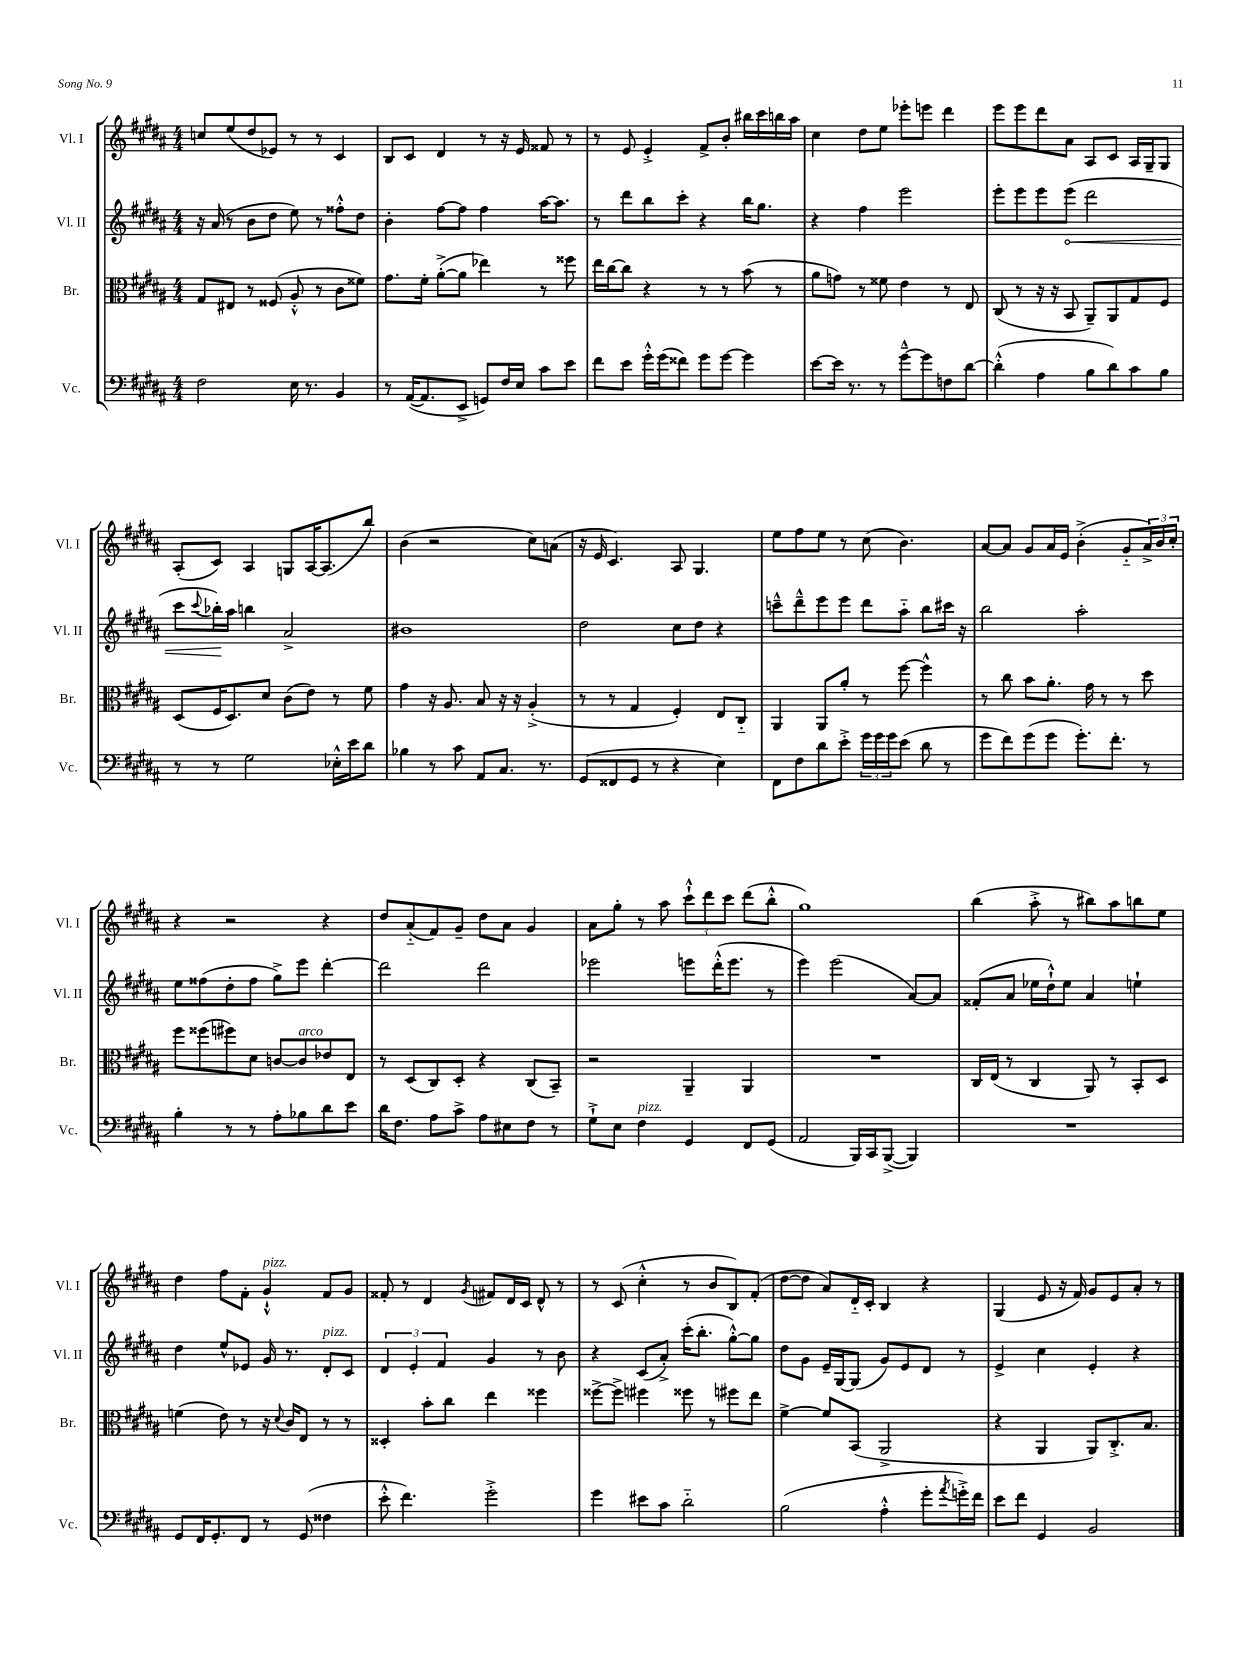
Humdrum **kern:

**kern	**kern	**kern	**kern
*staff4	*staff3	*staff2	*staff1
*clefF4	*clefC3	*clefG2	*clefG2
*k[f#c#g#d#a#]	*k[f#c#g#d#a#]	*k[f#c#g#d#a#]	*k[f#c#g#d#a#]
*M4/4	*M4/4	*M4/4	*M4/4
2F#	8G#	16r	8cc
.	.	(16a#	.
.	8E#	8r	(8ee
.	8r	8b	8dd#
.	(8F##	8dd#	8e-)
16E	8A#'^^	8ee)	8r
8.r	.	.	.
.	8r	8r	8r
4BB	8c#	8ff##'^^	4c#
.	8f##)	8dd#	.
=	=	=	=
8r	8.g#	4b'	8B
([16AA#	.	.	8c#
8.AA#]	16f#'	.	.
.	([8a#'^	[8ff#	4d#
8EE^	8a#]	8ff#]	.
8GG)	4ee-)	4ff#	8r
16F#	.	.	16r
16E	.	.	16e
8c#	8r	[16aa#	8f##
.	.	8.aa#]	.
8e	8ff##	.	8r
=	=	=	=
8f#	16ee	8r	8r
.	[16cc#	.	.
8e	8cc#]	8ddd#	8e
16g#'^^	4r	8bb	4e'^
(16g#	.	.	.
8f##)	.	8ccc#'	.
8g#	8r	4r	8f#^
[8g#	8r	.	8b'
4g#]	(8b	16bb	16bb#
.	.	8.gg#	16ccc#
.	8r	.	16bb
.	.	.	16aa#
=	=	=	=
[8e	8a#	4r	4cc#
16e]	8g)	.	.
8.r	.	.	.
.	8r	4ff#	8dd#
8r	8f##	.	8ee
[8g#~^^	4e	2eee	8eee-'
8g#]	.	.	8eee
8F	8r	.	4ddd#
[8d#	8E	.	.
=	=	=	=
(4d#'^^]	(8C#	8eee'	8eee
.	8r	8eee	8eee
4A#	16r	8eee	8ddd#
.	16r	.	.
.	8BB	(8eee	8a#
8B	8AA#~)	2ddd#	8A#
8d#)	8AA#	.	8c#
8c#	8G#	.	16A#
.	.	.	16G#~
8B	8F#	.	8G#
=	=	=	=
8r	(8D#	8ccc#	(8A#'
.	.	8qqccc#	.
8r	16F#	16bb-')	8c#)
.	8.D#)	16aa#	.
2G#	.	4bb	4A#
.	8d#	.	.
.	(8c#	2a#^	8G
.	8e)	.	[16A#
.	.	.	(8.A#]
16E-'^^	8r	.	.
16e	.	.	.
8d#	8f#	.	8bb)
=	=	=	=
4B-	4g#	1b#	(4b
8r	16r	.	2r
.	8.A#	.	.
8c#	.	.	.
8AA#	8B	.	.
8.C#	16r	.	.
.	16r	.	.
.	(4A#'^	.	8cc#)
8.r	.	.	.
.	.	.	(8a
=	=	=	=
(8GG#	8r	2dd#	16r
.	.	.	16e
8FF##	8r	.	4.c#)
8GG#	4G#	.	.
8r	.	.	.
4r	4F#')	8cc#	8A#
.	.	8dd#	4.G#
4E)	8E	4r	.
.	8C#'~	.	.
=	=	=	=
8FF#	4AA#	8ccc~^^	8ee
8F#	.	8ddd#~^^	8ff#
8d#	8AA#	8eee	8ee
8e'^	8a#'	8eee	8r
24g#	8r	8ddd#	(8cc#
24g#	.	.	.
24g#	.	.	.
(8e	[8ff#	8aa#'~	4.b)
8d#	4ff#^^]	8bb	.
8r	.	16ccc#	.
.	.	16r	.
=	=	=	=
8g#	8r	2bb	[8a#
8f#)	8cc#	.	8a#]
(8g#	8b	.	8g#
8g#	8.a#'	.	16a#
.	.	.	16e
8.g#')	.	2aa#'	(4b'^
.	16g#	.	.
.	8r	.	.
8.f#'	.	.	.
.	8r	.	8g#'~
8r	8dd#	.	24a#^)
.	.	.	24b
.	.	.	24cc#'
=	=	=	=
4B'	8ff#	8ee	4r
.	(8ff##	(8ff##	.
8r	8ff#)	8dd#'	2r
8r	8d#	8ff##	.
8A#'	[8c	8gg#^)	.
8B-	8c]	8eee	.
8d#	8e-	[4ddd#'	4r
8e	8E	.	.
=	=	=	=
16d#	8r	2ddd#]	8dd#
8.F#	.	.	.
.	(8D#	.	(8a#'~
8A#	8C#)	.	8f#)
8c#^	8D#'	.	8g#~
8A#	4r	2ddd#	8dd#
8E#	.	.	8a#
8F#	(8C#	.	4g#
8r	8BB~)	.	.
=	=	=	=
8G#`^	2r	2eee-	8a#
8E	.	.	8gg#'
4F#	.	.	8r
.	.	.	8aa#
4GG#	4AA#~	8eee	12ccc#`^^
.	.	.	12ddd#
.	.	(16ddd#'^^	.
.	.	.	12ccc#
.	.	8.eee	.
8FF#	4AA#	.	(8ddd#
(8GG#	.	8r	8bb'^^
=	=	=	=
2AA#	1r	4eee)	1gg#)
.	.	(2eee	.
16BBB)	.	.	.
16CC#	.	.	.
([8BBB^	.	.	.
4BBB])	.	[8a#)	.
.	.	8a#]	.
=	=	=	=
1r	16C#	(8f##'	(4bb
.	(16E	.	.
.	8r	8a#	.
.	4C#	16ee-	8aa#'^
.	.	16dd#`^^)	.
.	.	8ee-	8r
.	8AA#)	4a#	8bb#)
.	8r	.	8aa#
.	8BB'	4ee`	8bb
.	8D#	.	8ee
=	=	=	=
8GG#	(4f	4dd#	4dd#
16FF#	.	.	.
8.GG#'	.	.	.
.	8e)	8ee^^	8ff#
8FF#	8r	8e-	8f#'
8r	16r	16g#	4g#`^^
.	8qqd#	.	.
.	16c#	8.r	.
(8GG#	8E	.	.
4F##	8r	8d#'	8f#
.	8r	8c#	8g#
=	=	=	=
8e'^^	4D##'	6d#	8f##'
4.f#)	.	.	8r
.	.	6e'	.
.	8b'	.	4d#
.	.	6f#	.
.	8cc#	.	.
.	.	.	8qg#
2g#'^	4ee	4g#	8f#
.	.	.	16d#
.	.	.	16c#
.	4ff##	8r	8d#^^
.	.	8b	8r
=	=	=	=
4g#	[8ff##^	4r	8r
.	8ff##^]	.	(8c#
8e#	4ff#	(8c#	4cc#'^^
8c#	.	8a#'^)	.
2d#'~	8ff##	(16ccc#'	8r
.	.	8.bb'	.
.	8r	.	8b
.	8ff#	[8gg#'^^)	8B)
.	8ee	8gg#]	(8f#'
=	=	=	=
(2B	[4f#^	8dd#	[8dd#
.	.	8g#	8dd#]
.	8f#]	16e~	8a#)
.	.	[16G#	.
.	(8BB	(8G#]	16d#'~
.	.	.	16c#'
4A#'^^	2AA#^	8g#)	4B
.	.	8e	.
8g#'	.	8d#	4r
8qa#	.	.	.
16g'^)	.	8r	.
16f#	.	.	.
=	=	=	=
8e	4r	4e^	(4G#
8f#	.	.	.
4GG#	4AA#	4cc#	8e
.	.	.	16r
.	.	.	16f#)
2BB	8AA#)	4e'	8g#
.	8.C#'^	.	8e
.	.	4r	8a#'
.	8.B	.	.
.	.	.	8r
==	==	==	==
*-	*-	*-	*-
